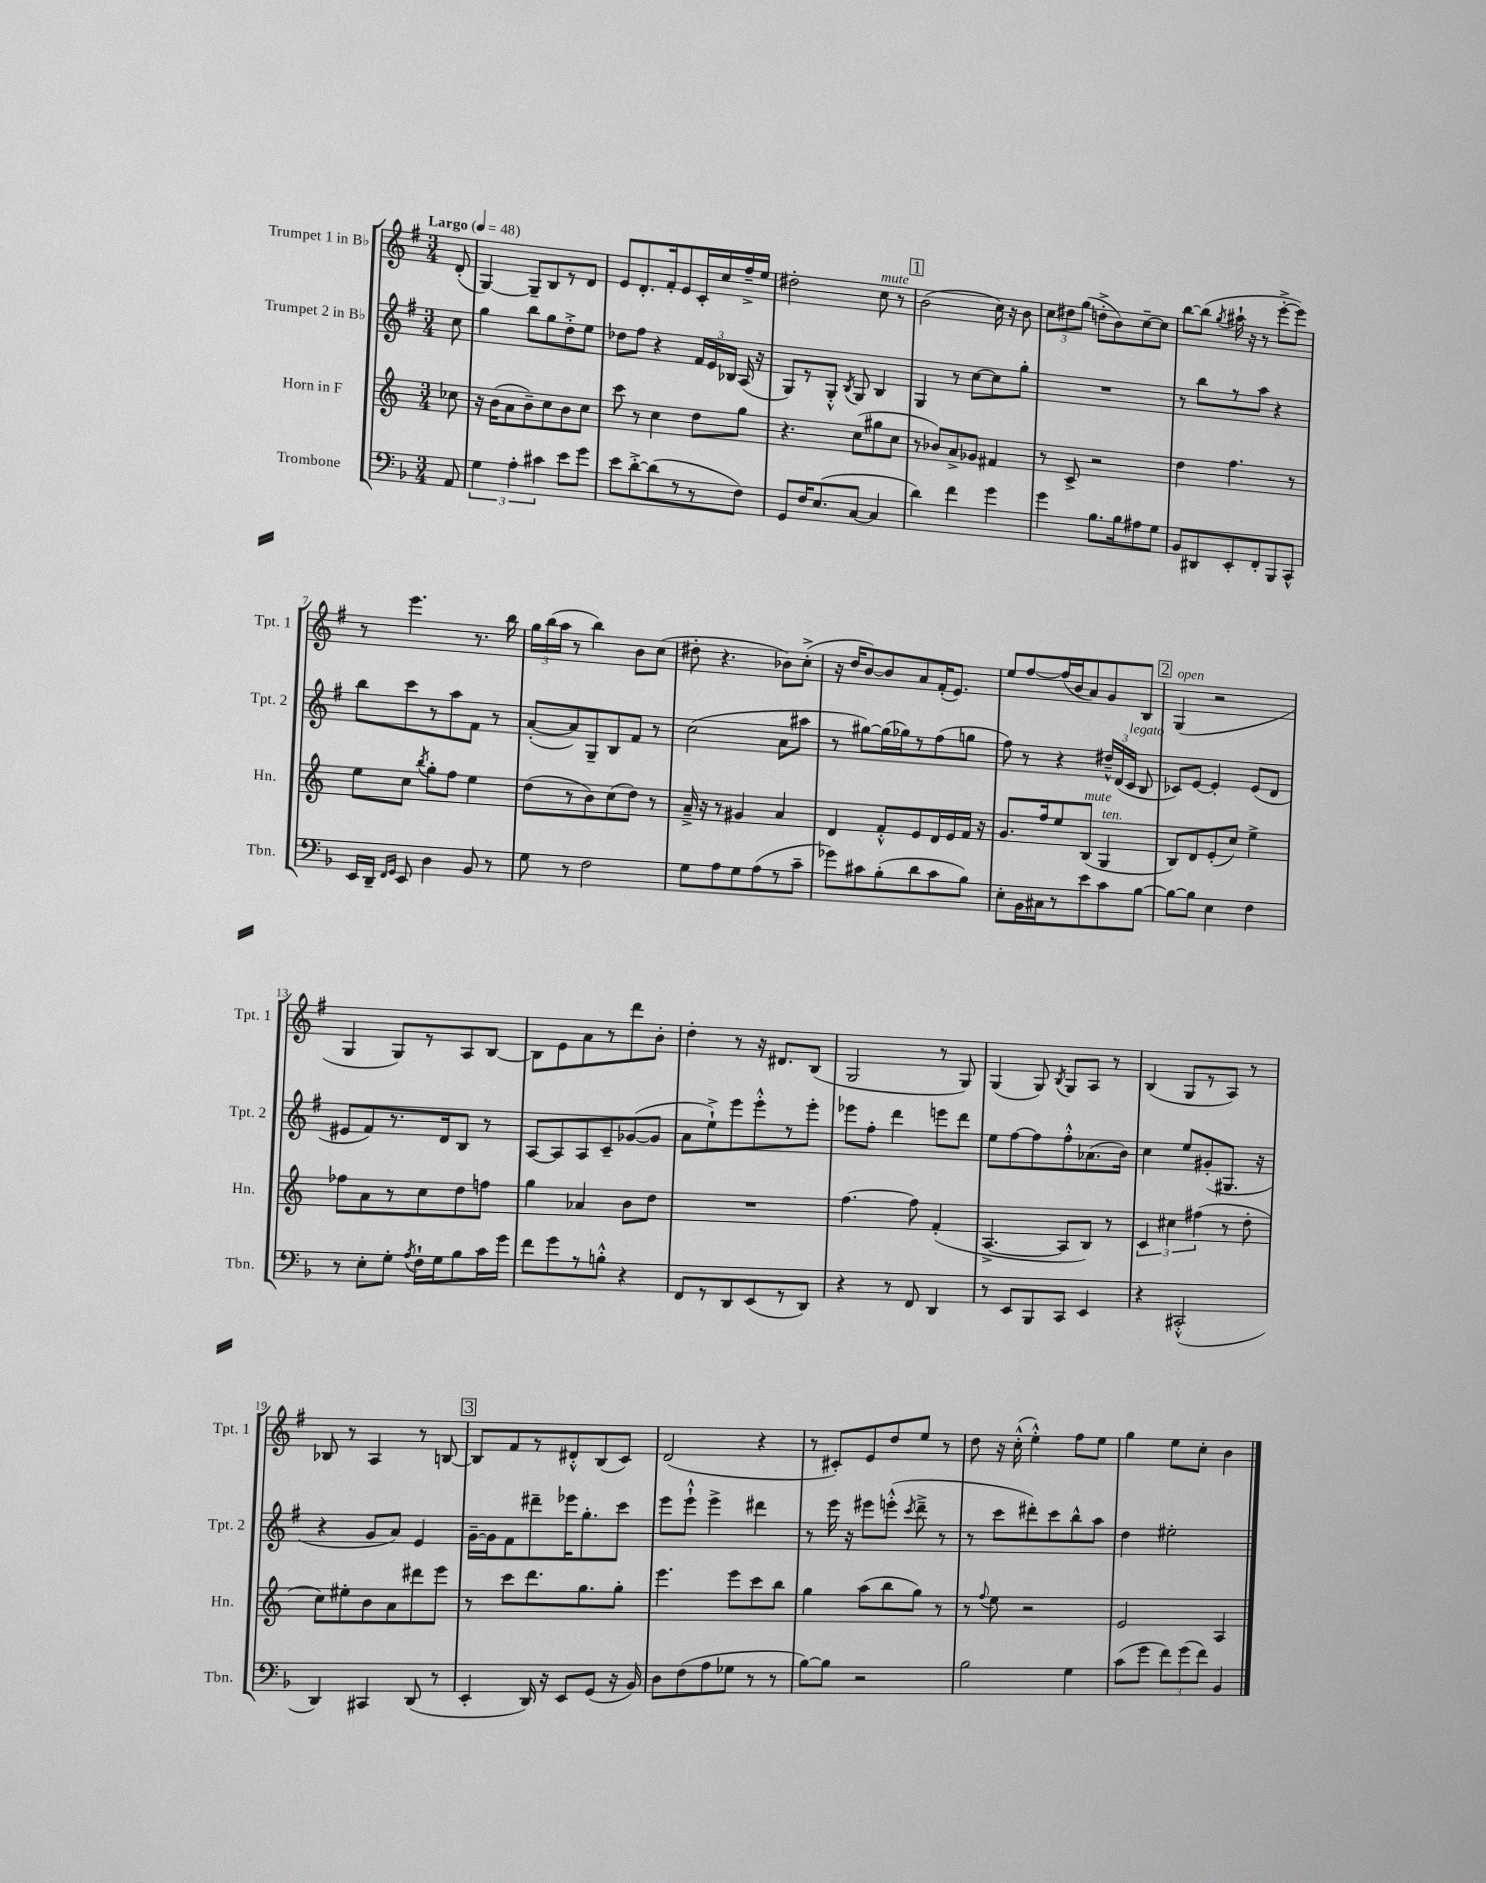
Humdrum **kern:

**kern	**kern	**kern	**kern
*staff4	*staff3	*staff2	*staff1
*clefF4	*clefG2	*clefG2	*clefG2
*k[b-]	*k[]	*k[f#]	*k[f#]
*M3/4	*M3/4	*M3/4	*M3/4
*MM48	*MM48	*MM48	*MM48
8AA	8cc-	8cc	(8d'
=	=	=	=
6G	16r	4gg	[4G)
.	(16b	.	.
.	8a	.	.
6A'	.	.	.
.	8b~)	8bb	8G~]
6c#	.	.	.
.	8cc	8gg	8B
8e	8b	8dd'^	8r
8g	8cc	8ee	8d
=	=	=	=
8e	8ccc	8dd-	8e
[8d'^	8r	8ff#	8.d'
(8d]	4cc	4r	.
.	.	.	16f#'
8r	.	.	8e
8r	8dd	24f#	16c'
.	.	24e	.
.	.	.	16cc
.	.	24B-	.
8F)	8gg	(16A	16ff#~^
.	.	16r	16ee
=	=	=	=
8GG	4.r	8G)	2dd#'
16F	.	8r	.
(8.E	.	.	.
.	.	8G'^^	.
.	.	8qB	.
[8C	(8cc	8G	.
4C]	8gg#	4B	8cc
.	8cc	.	8r
=	=	=	=
4d)	8r	4G	(2b
.	8b-)	.	.
4f	8a^	8r	.
.	8g-	[8cc	.
4g	4f#	8cc]	16cc)
.	.	.	16r
.	.	8gg'	8b
=	=	=	=
4g	8r	2.r	12cc
.	.	.	12dd#
.	8c^	.	.
.	.	.	(12gg
8.B-	2r	.	8dd'^
.	.	.	8b)
16B-	.	.	.
8A#	.	.	[8cc~
8G	.	.	8cc]
=	=	=	=
8BB-	4dd	8r	[8bb
8DD#	.	8bb	(8bb]
.	.	.	8qgg
8EE'	4.ff	8r	16aa#`
.	.	.	16r
8FF'	.	8aa	8r
8BBB-	.	4r	[8eee'^
8CC^^	8r	.	8eee])
=	=	=	=
16EE	8ee	8bb	8r
16DD~	.	.	.
16qqFF	.	.	.
16qqGG	.	.	.
8EE	8cc	8ccc	4.eee
.	8qbb	.	.
4D	8gg'	8r	.
.	8ff	8aa	.
8BB-	4ee	8f#	8.r
8r	.	8r	.
.	.	.	16bb
=	=	=	=
8G	(8dd	([8a'	24gg
.	.	.	(24bb
.	.	.	24aa
8r	8r	8a])	8r
2F	8b)	8G~	4bb)
.	(8cc	8B	.
.	8dd)	8f#	8b
.	8r	8r	(8cc
=	=	=	=
8G	16a~^	(2cc	8dd#'
.	16r	.	.
8A	8r	.	4.r
8G	4g#	.	.
(8A	.	.	.
8r	4a	8a	8b-)
8c~	.	8aa#	(8cc'^
=	=	=	=
8g-)	4d	8r	16r
.	.	.	16dd
8c#	.	[8gg#)	[8b)
(8B-'	8f'^^	(16gg#]	8b]
.	.	16gg-)	.
8d	8e	8r	8a
8c#	16d	(8ff#	(16f#'
.	16e	.	8.e)
8B-)	16f	8gg	.
.	16r	.	.
=	=	=	=
8E'	8.g	8ff#)	8ee
16BB-	.	8r	[8ff#
16C#	16ff	.	.
8r	8ee	4r	(16ff#]
.	.	.	16b
8e	(8B	.	8a)
8c	4G	24dd#~^^	8g
.	.	(24d	.
.	.	24c	.
[8B-	.	8B	8B
=	=	=	=
8B-_	8B)	8c-)	(4G
8B-]	8d	[8e	.
4E	(8e'	4e']	2r
.	8cc)	.	.
4F	4ee^	(8e	.
.	.	8d	.
=	=	=	=
8r	8ff-	8e#	4G
8E'	8a	8f#)	.
8G'	8r	8.r	8G)
8qA	.	.	.
16F`	8cc	.	8r
16G	.	16d	.
8B-	8dd	8B	8A
16c	8ff	8r	[8B
16g	.	.	.
=	=	=	=
8f	4gg	[8A	8B]
8g	.	8A]	8e
8r	4a-	8A	8a
8B'^^	.	8c~	8r
4r	8b	([8g-	8ddd
.	8dd	8g-]	8b'
=	=	=	=
8FF	2.r	8a	4dd'
8r	.	8ee`^)	.
8DD	.	8eee	8r
(8EE	.	8eee'^^	16r
.	.	.	8.d#
8r	.	8r	.
8DD)	.	8eee'	(8B
=	=	=	=
4r	[4.ff	8eee-	2G
.	.	8ff#'	.
8r	.	4ddd	.
8FF	8ff]	.	.
4DD	(4f'	8eee	8r
.	.	8ddd	8G)
=	=	=	=
8r	[4.A^	8ee	(4G
8EE	.	[8ff#	.
8BBB-	.	8ff#]	8G)
.	.	.	8qB
8CC	8A]	8ff#'^^	8G
4EE	8B)	(8.a-	8A
.	8r	.	8r
.	.	16b)	.
=	=	=	=
4r	6c	4cc	(4B
.	6cc#	.	.
(2CC#'^^	.	8ee	8G
.	(6ff#	.	.
.	.	(8g#'	8r
.	8r	8.G#	8A)
.	8dd'	.	8r
.	.	16r	.
=	=	=	=
4DD)	8cc)	4r	8B-
.	8ee#'	.	8r
4CC#	8b	8g	4A
.	8a	8a)	.
(8DD	8ddd#	4e	8r
8r	8eee	.	[8B
=	=	=	=
4EE'	8r	[16g~	8B]
.	.	16g]	.
.	8ccc	8f#	8f#
16DD)	8.ddd	8ddd#~	8r
16r	.	.	.
8EE	.	16eee-	8d#'^^
.	8.gg	8.gg'	.
(8GG	.	.	(8B
16r	8gg'	8ccc	8c)
16BB-)	.	.	.
=	=	=	=
8D	4.eee	8eee	(2d
(8F	.	8eee`^^	.
8A	.	4eee^	.
8G-	8eee	.	.
8r	8ccc	4ddd#	4r
8r	8bb	.	.
=	=	=	=
[8B-)	4gg	8r	8r
8B-]	.	16eee	8c#')
.	.	16r	.
2r	(8aa	8eee#	8e
.	8bb	(8eee'^^	8dd
.	.	8qccc	.
.	8gg)	8ddd~^	8ee
.	8r	8r	8r
=	=	=	=
2B-	8r	8r	8dd
.	8qqff	.	.
.	8ee	8ccc	16r
.	.	.	(16cc'^^
.	2r	8ddd#')	4ee'^^)
.	.	8ccc	.
4G	.	8bb^^	8ff#
.	.	8aa	8ee
=	=	=	=
(8c	2e	4dd	4gg
8g	.	.	.
12f)	.	2ee#'	8ee
(12g	.	.	.
.	.	.	8cc'
12f)	.	.	.
4BB-	4A	.	4b
==	==	==	==
*-	*-	*-	*-
